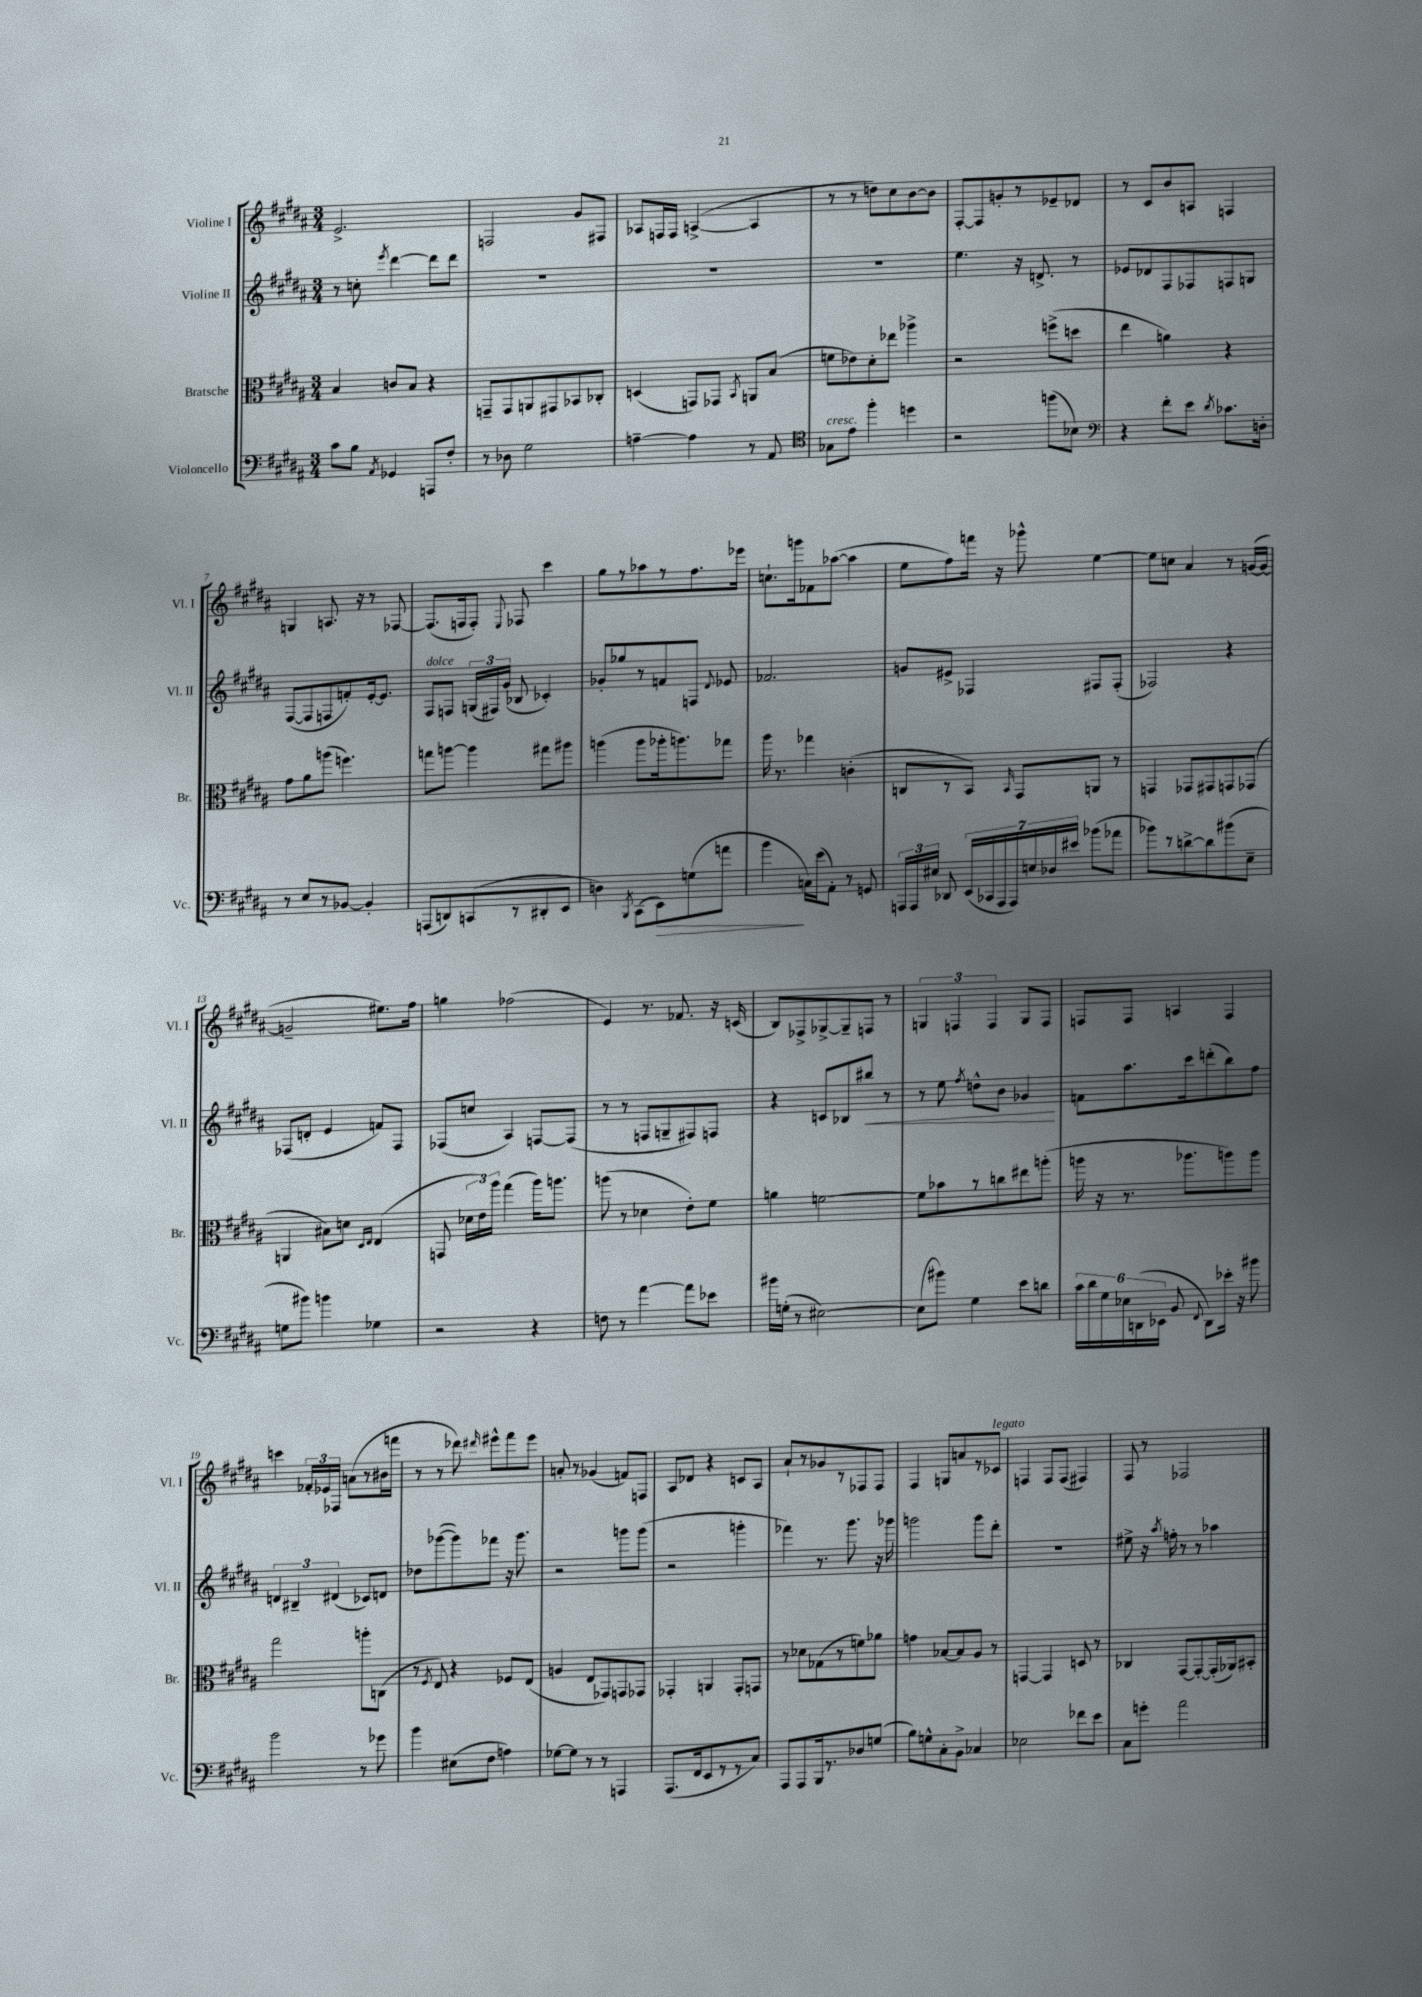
<<
\new StaffGroup <<
\new Staff = "s0" \with { instrumentName = "Violine I" shortInstrumentName = "Vl. I" } {
    \clef treble \key b \major \numericTimeSignature \time 3/4
    \autoBeamOff e'2.-> |
    f2 gis'8[ fis8] |
    aes8[ f16 f16] a4~->( a4 |
    r8 r8 d''8[) cis''8 b'8~ b'8] |
    fis8[~-. fis8 g'8-. r8 ees'8-- des'8] |
    r8 cis'8[ b'8 a8] f4 |
    g4 a8. r16 r8 fes8~ |
    fes8.[( f16 f8]-.) \appoggiatura { e8 } fes8 cis'''4 |
    gis''8[ r8 aes''8 r8 fis''8. ees'''16] |
    c''8.[-! g'''16 fes'8 aes''8]~( aes''4 |
    e''8[ fis''8) f'''16] r16 ges'''8-^ e''4~ |
    e''8[ c''8] ais'4 r8 g'16[~( g'16]~ |
    g'2-- eis''8.[) fis''16] |
    g''4 fes''2( |
    e'4) r8. fes'8. r16 c'16( |
    b8[) fes8-> ges8~-> ges8-- f8] r8 |
    \tuplet 3/2 { g4 f4 f4 } g8[ f8] |
    f8[ f8] a4 f4 |
    c'''4 \tuplet 3/2 { fes'16[-. ees'16 fes16] } a'8[( r8 bis'16 f'''16] |
    r8 r8 des'''8) \grace { dis'''16 } eis'''8[-^ fis'''8 eis'''8] |
    a'8-. r8 ges'4( f'8[) f8] |
    ais8[ des'8] r4 c'8[ ais8] |
    ais'8[-! r8 ges'8 r8 fes8 fes8] |
    fis4 g8[ a'8 r8 ces'8]^\markup { \italic "legato" } |
    f4 f8[ f8]( fis4) |
    fis8 r8 fes2 \bar "|." |
}
\new Staff = "s1" \with { instrumentName = "Violine II" shortInstrumentName = "Vl. II" } {
    \clef treble \key b \major \numericTimeSignature \time 3/4
    \autoBeamOff r8 c''8-. \acciaccatura { e'''8 } dis'''4~ dis'''8[ dis'''8] |
    R2. |
    R2. |
    R2. |
    e''4. r16 d'8.-> r8 |
    ees'8[ des'8 fis8 fes8 f8 g8] |
    fis8[~( fis8 f8 f'8-.) e'16~-. e'8.] |
    fis8[^\markup { \italic "dolce" } f8] \tuplet 3/2 { g16[( fis16) gis'16]( } bes8 ces'4-.) |
    ges'8[-. ges''8 r8 f'8 f8] \appoggiatura { dis'8 } ees'8 |
    fes'2. |
    g'8[ eis'8]-> fes4 fis8[ fis8]-.( |
    fes2) r4 |
    fes8[( d'8]-. e'4 f'8[) fes8] |
    fes8[( c''8] ais4) f8[~ f8]( |
    r8 r8 f8[ g8-- fis8) f8] |
    r4 c'8[ bes8 bis''8]\< r8 |
    r8 e''8 \acciaccatura { fis''8 } d''8[-^ b'8] ges'4\! |
    f'8[ ais''8. cis'''16 d'''8-.( b''8) fis''8] |
    \tuplet 3/2 { d'4 bis4-- dis'4( } ces'8[) d'8] |
    des''8[ ges'''8~( ges'''8) fes'''8] r16 ges'''8. |
    r2 g'''8[ g'''8]( |
    r2 g'''4-. |
    fes'''4) r8. gis'''8. r16 ges'''16 |
    g'''2 g'''8[ dis'''8]-. |
    R2. |
    eis''8-> r16 \acciaccatura { ais''8 } f''16-. r8 r8 aes''4 \bar "|." |
}
\new Staff = "s2" \with { instrumentName = "Bratsche" shortInstrumentName = "Br." } {
    \clef alto \key b \major \numericTimeSignature \time 3/4
    \autoBeamOff b4 c'8[ b8] r4 |
    g,8[-- g,8 a,8 gis,8 bes,8 ces8]-. |
    d4( g,8[) ges,8] \acciaccatura { b,8 } a,8[ b8]( |
    f'8[ ees'8) dis'8-. ees''8] aes''4-> |
    r2 f''8[->( d''8] |
    e''4 a'4) r4 |
    gis'8[ ais'8 a''8]( f''4.) |
    g''8[ a''8]~ a''4 gis''8[ ais''8] |
    a''4( a''8[ aes''16-. a''8.) ges''8] |
    ais''16 r8. ges''4 c'4-.( |
    c8[ r8 b,8]) \grace { b,16 } gis,8[ a,8] r8 |
    g,4 ges,8[ gis,8 g,8 ges,8]( |
    a,4 bis8[) d'8] \grace { dis16[ e16] } e4( |
    g,8 \tuplet 3/2 { des'16[ e'16) ais''16] } gis''4( ais''16[) a''8.] |
    a''8( r8 des'4 e'8[-.) fis'8] |
    a'4 f'2~ |
    f'8[ bes'8 r8 c''8 eis''8 a''8]-.( |
    a''16 r16 r8. aes''8.[ a''8) a''8] |
    gis''2 a''8[-. c8]( |
    r8 \acciaccatura { fis8 } e8) r4 fes8[ e8]( |
    a4 e8[ ges,8) g,8 ges,8] |
    ges,4-. a,4 ges,8[-. g,8] |
    r8 des'8[ ges8( r8 f'8) aes'8] |
    g'4 bes8[~ bes8 ais8] r8 |
    g,4~ g,4 d8 r8 |
    ces4 gis,8[~ gis,8~-. gis,16-.( aes,16) bis,8]-. \bar "|." |
}
\new Staff = "s3" \with { instrumentName = "Violoncello" shortInstrumentName = "Vc." } {
    \clef bass \key b \major \numericTimeSignature \time 3/4
    \autoBeamOff cis'8[ b8] \acciaccatura { ais,8 } ges,4 a,,8[ fis8]-. |
    r8 des8 gis2 |
    a4~-- a4 r8 ais,8 |
    \clef tenor ges8[^\markup { \italic "cresc." } e'8] fis''4-. d''4 |
    r2 f''8[( bes8]) |
    \clef bass r4 fis'8[-. e'8] \acciaccatura { dis'8 } ces'8.[ d16]-. |
    r8 e8[ r8 bes,8]~ bes,4-. |
    a,,8[( d,8) c,8( r8 dis,8-. e,8] |
    d4) \acciaccatura { b,,8 } cis,8[( e,8\>) g8( a'8] |
    b'4\! c16[) e'16( ais,8]-.) r8 g,8 |
    \tuplet 3/2 { a,,16[ a,,16 eis16] } des,8 \tuplet 7/4 { e,16[( ces,16 a,,16 a,,16) e16 des16 eis'16] } bes'8[( aes'8] |
    bes'8[) r8 d'8~-> d'8 bis'8( e8]-- |
    g8[ bis'8]) b'4 ges4 |
    r2 r4 |
    f8 r8 ais'4~ ais'8[ ees'8] |
    bis'16[ g16]-.( r8 eis2~) |
    eis8[( bis'8]) gis4 e'8[ d'8] |
    \tuplet 6/4 { cis'16[ dis'16 gis16 ees16 d,16( ees,16] } b,8 \appoggiatura { fis,8 } d,8[) ees'16]-. r16 bis'8 |
    b'2 r8 ges'8 |
    b'4 eis8[( fis8] a4) |
    ges8[~ ges8] r8 r8 a,,4 |
    ais,,8.[( fis,16 e,8 r8 r8 cis8]) |
    ais,,8[ ais,,8 b,,16 r8. des8 g8]( |
    b8[) g8-^ cis8-. b,8]-> ces4 |
    ees2 fes'8[ e'8] |
    cis8[ g'8]-. ais'2 \bar "|." |
}
>>
>>
